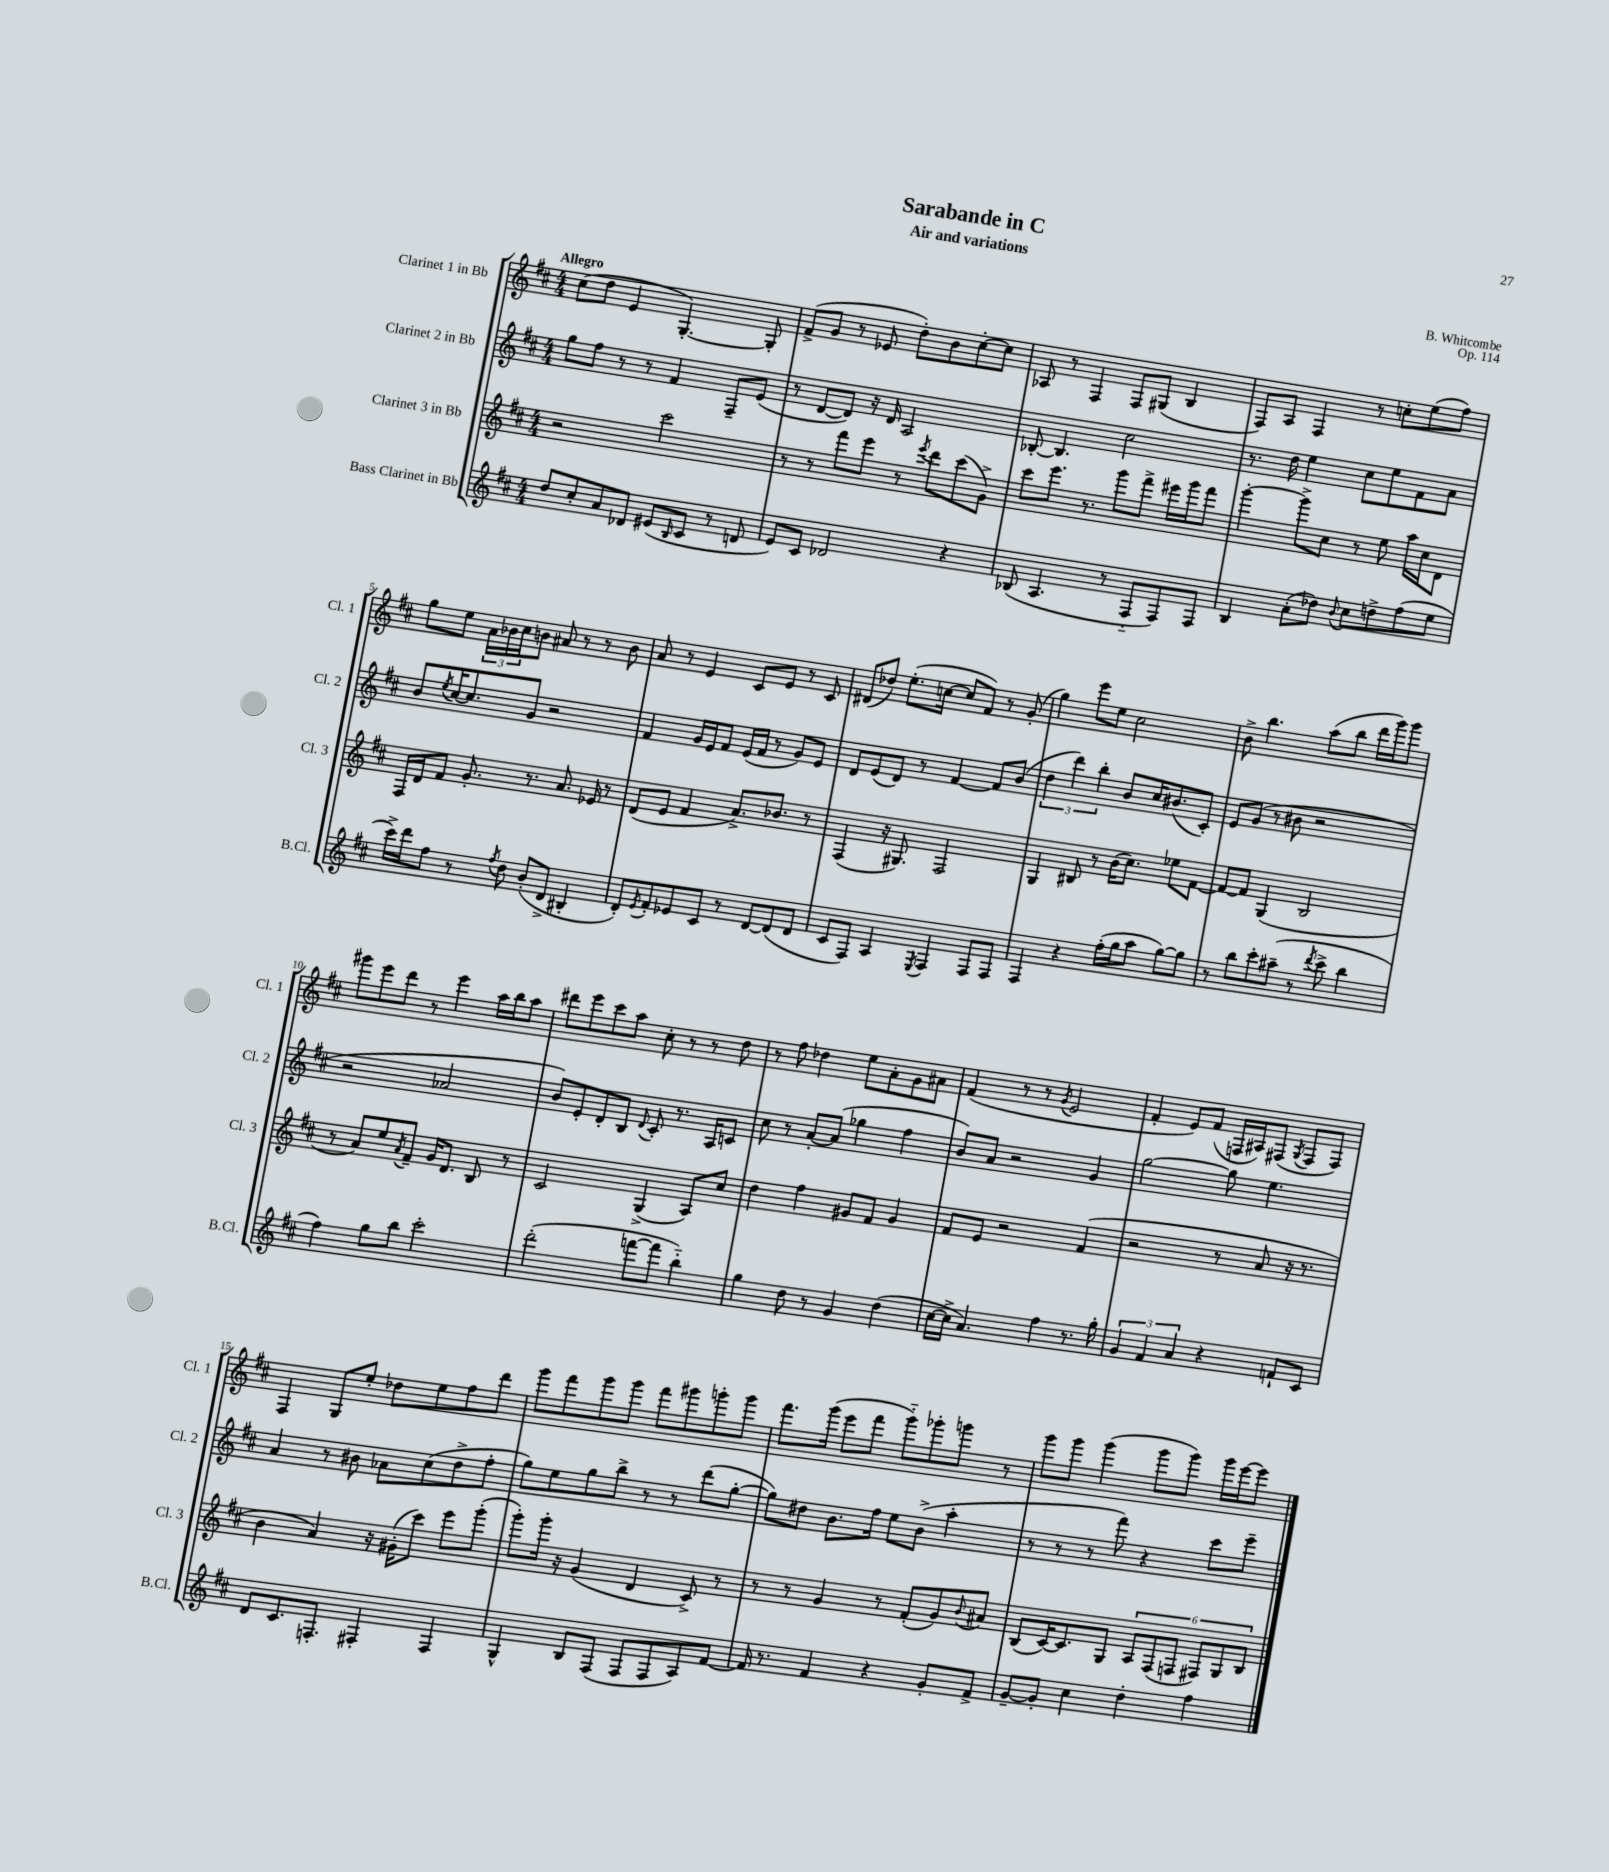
\header { title = "Sarabande in C" composer = "B. Whitcombe" subtitle = "Air and variations" opus = "Op. 114" }
<<
\new StaffGroup <<
\new Staff = "s0" \with { instrumentName = "Clarinet 1 in Bb" shortInstrumentName = "Cl. 1" } {
    \clef treble \key d \major \numericTimeSignature \time 4/4 \tempo "Allegro"
    cis''8( d''8 e'4 g4.~-.) g8-. |
    fis'8->( g'8 r8 ees'8 d''8-.) b'8 cis''8~-. cis''8 |
    aes8 r8 fis4 fis8 gis8( b4 |
    fis8) a8 fis4 r8 c''8-. e''8( fis''8) |
    g''8 e''8 \tuplet 3/2 { a'16 bes'16 cis''16 } b'8 ais'8 r8 r8 b'8 |
    a'8 r8 e'4 cis'8 e'8 r8 cis'8 |
    dis'8( des''8) e''8.-.( c''16~ c''8 fis'8) r8 g'8-.( |
    g''4) e'''8 e''8 cis''2 |
    b'8-> b''4. a''8( b''8 d'''16 g'''16) g'''8 |
    gis'''8 e'''8 d'''8 r8 e'''4 a''16 b''16 a''8 |
    dis'''8 e'''8 cis'''8 a''8 cis''8-. r8 r8 d''8 |
    r8 fis''8 des''4 e''8 a'8-. g'8 ais'8 |
    fis'4( r8 r8 \acciaccatura { g'8 } e'2 |
    fis'4-. e'8) fis'8( f16 ais16) fis8( \acciaccatura { g8 } fis8 fis8) |
    fis4 g8 e''8-. des''8 e''8 fis''8 d'''8 |
    g'''8 fis'''8 g'''8 g'''8 fis'''8 gis'''8 g'''8-. g'''8 |
    fis'''8. g'''16( e'''8 fis'''8 g'''8-_) ges'''8-. g'''8 r8 |
    g'''8 g'''8 g'''4( g'''8 g'''8) g'''16 e'''16~ e'''8 \bar "|." |
}
\new Staff = "s1" \with { instrumentName = "Clarinet 2 in Bb" shortInstrumentName = "Cl. 2" } {
    \clef treble \key d \major \numericTimeSignature \time 4/4
    g''8 fis''8 r8 r8 fis'4 fis8-- e'8( |
    r8 d'8~ d'8) r16 d'16 a2 |
    bes8~-. bes4. cis''2 |
    r8. d''16 e''4 cis''8 e''8 fis'8 a'8 |
    b'8 \acciaccatura { e''8 } cis''16~ cis''8. g'8 r2 |
    fis'4 g'16 e'16 fis'8 e'16( fis'16 r8 g'8) e'8 |
    d'8 e'8( d'8) r8 fis'4~ fis'8 b'8( |
    \tuplet 3/2 { d''4 d'''4) b''4-. } b'8 cis''16 bis'8.( cis'8-.) |
    e'8 g'8( r8 bis'8 r2 |
    r2 aes'2 |
    b'8) e'8-. d'8-. b8 \appoggiatura { d'8 } cis'8-. r8. a16 c'8 |
    cis''8 r8 a'8~-. a'8( ges''4 fis''4 |
    b'8) a'8 r2 g'4 |
    g''2~ g''8 e''4. |
    a'4 r8 bis'8 aes'8 cis''8( d''8-> fis''8-. |
    g''8) e''8 g''8 b''8-> r8 r8 d'''8( g''8~-. |
    g''8) dis''8 b'8. fis''16 e''8 b'8->( a''4-. |
    r8 r8 r8 fis'''8) r4 cis'''8 e'''8-- \bar "|." |
}
\new Staff = "s2" \with { instrumentName = "Clarinet 3 in Bb" shortInstrumentName = "Cl. 3" } {
    \clef treble \key d \major \numericTimeSignature \time 4/4
    r2 cis'''2 |
    r8 r8 fis'''8 e'''8 r8 \acciaccatura { e'''8 } d'''8 cis'''8( g'8->) |
    cis'''8 e'''8. r8. g'''8 fis'''8-> eis'''16 g'''16 fis'''8 |
    g'''4~-. g'''8-> cis''8 r8 e''8 a''16 cis''16 d'8 |
    fis16 d'16 fis'8 g'8.-. r8. a'8. ees'16 r8 |
    d'8( e'8 fis'4 a'8.->) bes'8. r8 |
    fis4( r16 gis8.) fis2 |
    g4 bis8 r8 b'16( cis''8.) ees''8 fis'8~ |
    fis'8~ fis'8 g4( b2 |
    r8 a'8) e''8 \acciaccatura { a'8 } fis'8-- g'16 d'8. b8 r8 |
    cis'2 g4->( a8) cis''8 |
    d''4 fis''4 gis'8 fis'8 gis'4 |
    fis'8 e'8 r2 fis'4( |
    r2 r8 a'8 r16 r8. |
    b'4 a'4) r16 gis'16-.( cis'''8) e'''8 g'''8-.( |
    g'''8-.) g'''16-. r16 g'4( d'4 cis'8->) r8 |
    r8 r8 g'4 r8 fis'8-.( g'8) \appoggiatura { b'8 } ais'8 |
    b8( cis'16~) cis'8. g8 \tuplet 6/4 { a8 fis8( f8 fis8) g8 b8 } \bar "|." |
}
\new Staff = "s3" \with { instrumentName = "Bass Clarinet in Bb" shortInstrumentName = "B.Cl." } {
    \clef treble \key d \major \numericTimeSignature \time 4/4
    d''8 cis''8-. a'8 des'8 eis'8( \grace { b16 } cis'8 r8 d'8 |
    e'8) cis'8 des'2 r4 |
    bes8( a4. r8 fis8-_ fis8) fis8 |
    b4 a'8-.( des''8) \appoggiatura { b'8 } cis''8 d''8-> fis''8( e''8 |
    cis'''16->) d'''16 fis''8 r8 \acciaccatura { fis''8 } d''8 b'8-.( d'8-> bis4-. |
    d'8-.) \acciaccatura { e'8 } fis'8-. ees'8 cis'8 r8 d'8~ d'8( d'8 |
    cis'8 fis8) a4 \acciaccatura { e8 } fis4 fis8 fis8 |
    fis4 r4 fis''16-.( g''16 a''8 g''8~) g''8 |
    r8 b''8 cis'''8-. ais''8--( r8 \acciaccatura { d'''8 } cis'''8-> b''4 |
    fis''4) g''8 b''8 cis'''2-. |
    d'''2-.( f'''8~ f'''8 b''4-_) |
    g''4 d''8 r8 g'4 d''4( |
    cis''16~ cis''16-> a'4.) fis''4 r8. g''16-. |
    \tuplet 3/2 { g'4 fis'4 a'4 } r4 f'8-! cis'8 |
    d'8 cis'8. f8.-. fis4-. fis4 |
    g4-^ b8 fis8( fis8 fis8 a8) fis'8~ |
    fis'16 r8. fis'4 r4 g'8-. fis'8-> |
    g'8~-- g'8-. cis''4 d''4-. fis''4 \bar "|." |
}
>>
>>
